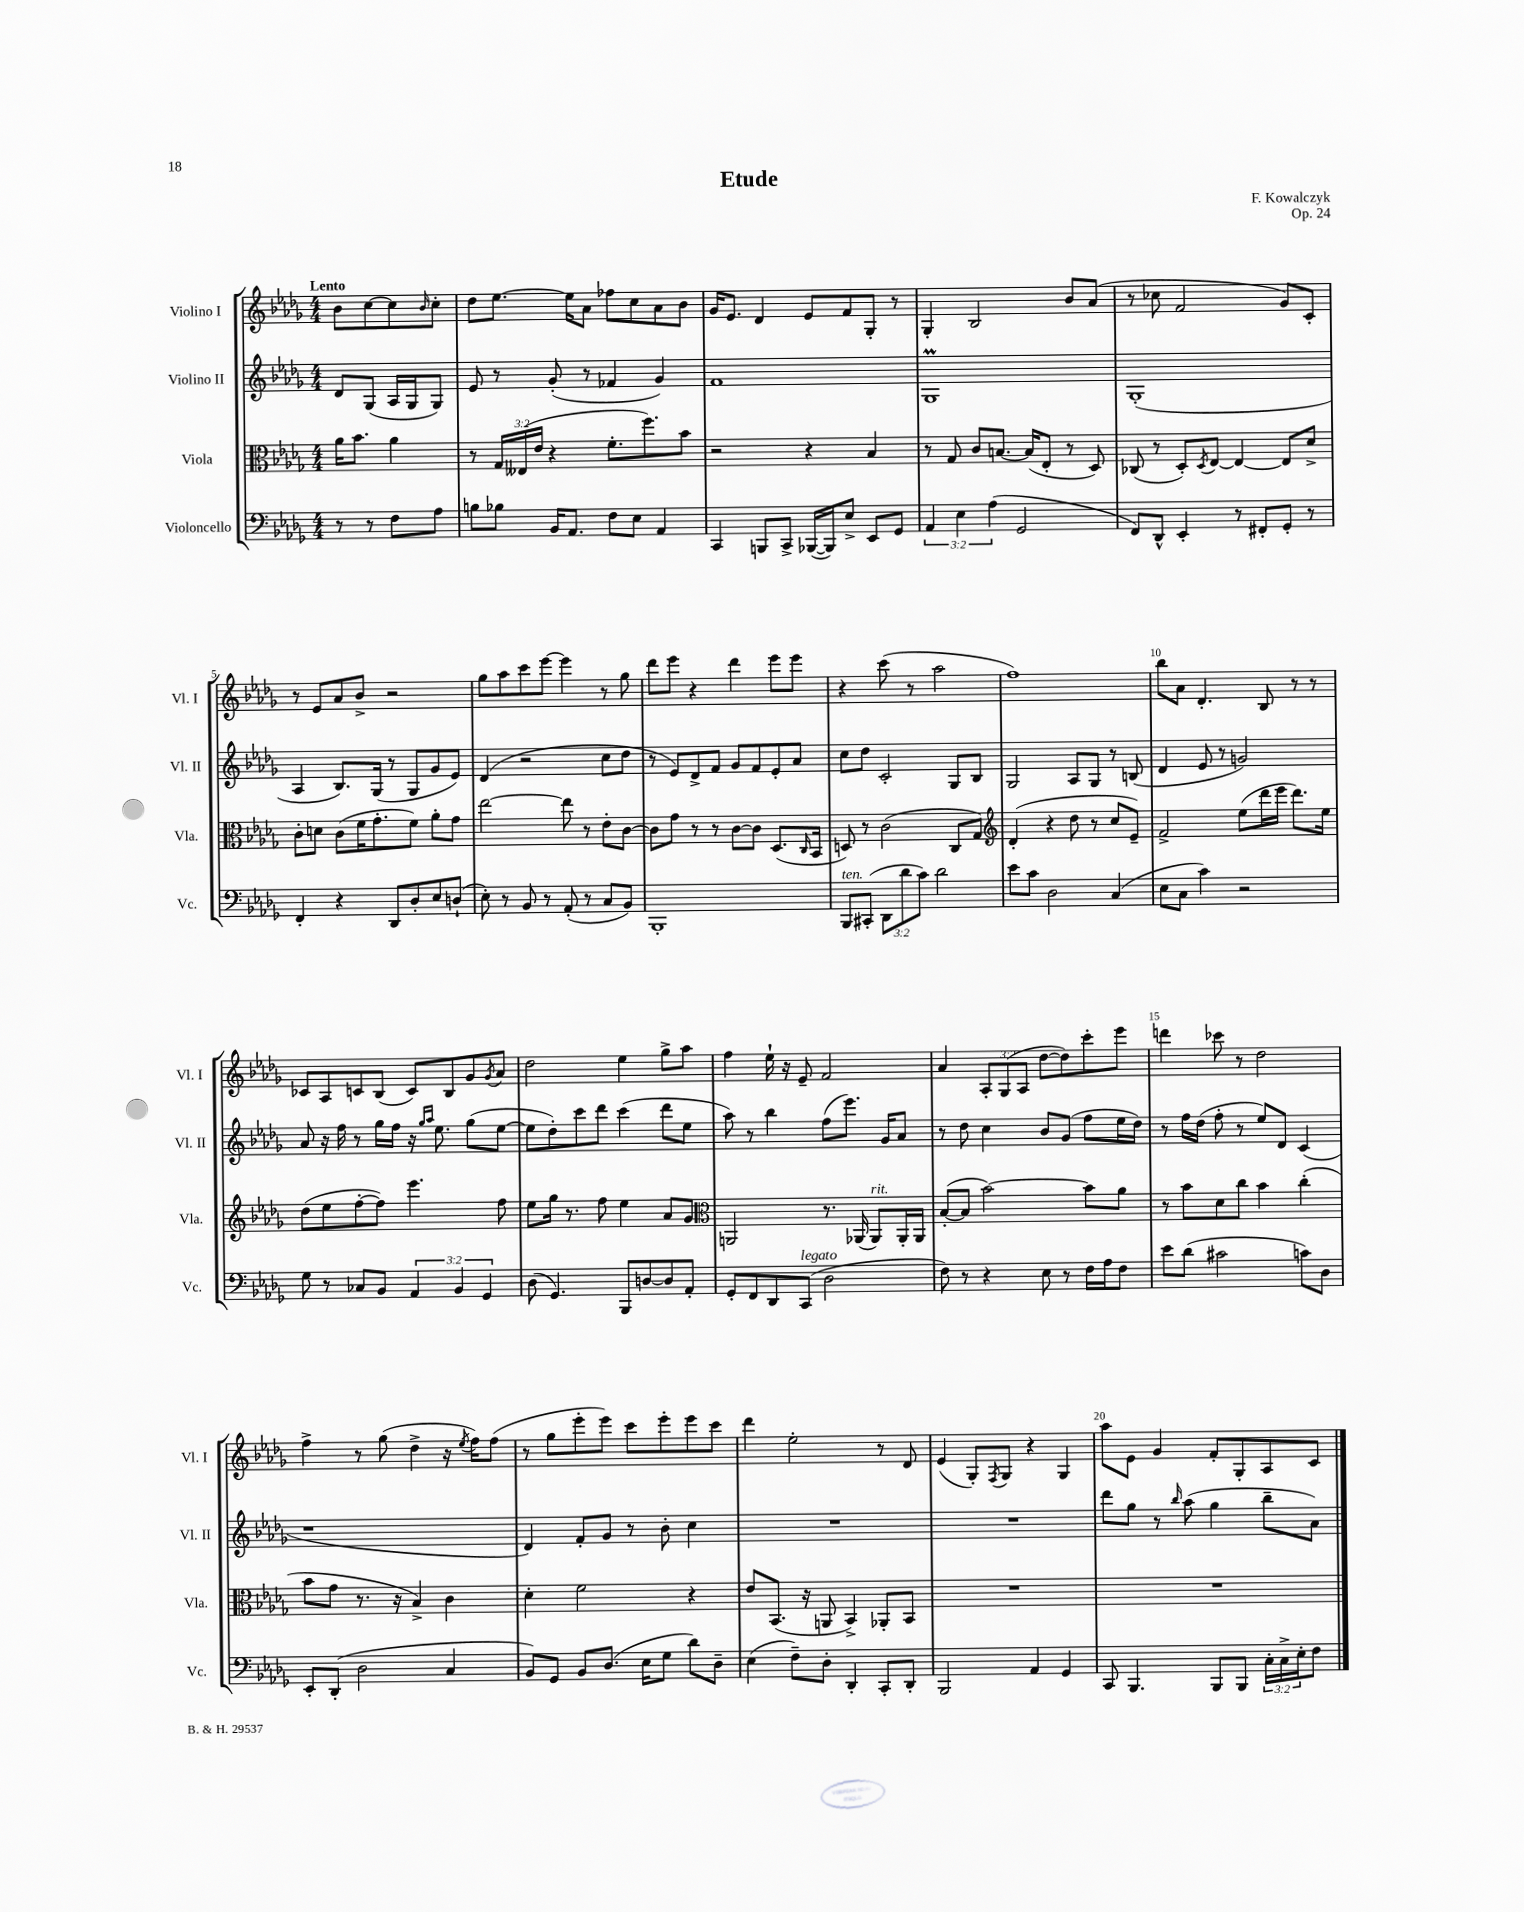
\header { title = "Etude" composer = "F. Kowalczyk" opus = "Op. 24" }
<<
\new StaffGroup <<
\new Staff = "s0" \with { instrumentName = "Violino I" shortInstrumentName = "Vl. I" } {
    \clef treble \key des \major \numericTimeSignature \time 4/4 \override Staff.TupletNumber.text = #tuplet-number::calc-fraction-text \partial 2 \tempo "Lento"
    bes'8 c''8~ c''8 \grace { bes'16 } c''8-. |
    des''8 ees''8.~ ees''16 aes'8 fes''8 c''8 aes'8 bes'8 |
    ges'16 ees'8. des'4 ees'8 f'8 ges8-. r8 |
    ges4-. bes2 bes'8 aes'8( |
    r8 ces''8 f'2 ges'8) c'8-. |
    r8 ees'8 aes'8 bes'8-> r2 |
    ges''8 aes''8 c'''8 ees'''8~ ees'''4 r8 ges''8 |
    des'''8 ees'''8 r4 des'''4 ees'''8 ees'''8 |
    r4 c'''8( r8 aes''2 |
    f''1) |
    bes''8 aes'8 des'4.-. bes8 r8 r8 |
    ces'8 aes8 c'8 bes8( c'8) bes8 ges'8 \acciaccatura { ges'8 } aes'8 |
    des''2 ees''4 ges''8-> aes''8 |
    f''4 ees''16-! r16 ees'8-- f'2 |
    aes'4 \tuplet 3/2 { aes8-. ges8( aes8 } des''8~ des''8) c'''8-. ees'''8 |
    d'''4 ces'''8 r8 des''2 |
    f''4-> r8 ges''8( des''4-> r16 \acciaccatura { ees''8 } f''16) f''8( |
    r8 ges''8 ees'''8-. ees'''8) c'''8 ees'''8-. ees'''8 c'''8 |
    des'''4 ees''2-. r8 des'8 |
    ees'4( ges8-.) \acciaccatura { f8 } ges8 r4 ges4 |
    aes''8 ees'8 ges'4 f'8-. ges8-. aes8 c'8 \bar "|." |
}
\new Staff = "s1" \with { instrumentName = "Violino II" shortInstrumentName = "Vl. II" } {
    \clef treble \key des \major \numericTimeSignature \time 4/4 \partial 2
    des'8 ges8( aes16 ges16 ges8) |
    ees'8 r8 ges'8-.( r8 fes'4 ges'4) |
    f'1 |
    ges1\prall |
    ges1-.( |
    aes4 bes8.) ges16( r8 ges8 ges'8 ees'8) |
    des'4( r2 c''8 des''8 |
    r8 ees'8) des'8-> f'8 ges'8 f'8 ees'8-. aes'8 |
    c''8 des''8 c'2-. ges8 bes8 |
    ges2 aes8 ges8 r8 b8( |
    des'4 ees'8 r8 g'2) |
    aes'8 r16 f''16 r8 ges''16 f''16 r16 \grace { ges''16 aes''16 } ees''8. ges''8( ees''8~ |
    ees''8 des''8-.) c'''8 des'''8 c'''4( des'''8 ees''8 |
    aes''8) r8 bes''4 f''8( ees'''8.) ges'16 aes'8 |
    r8 des''8 c''4 bes'8 ges'8( f''8 ees''16 des''16) |
    r8 f''16 des''16( f''8-. r8 ees''8) des'8 c'4( |
    r1 |
    des'4) f'8-. ges'8 r8 bes'8-. c''4 |
    R1 |
    R1 |
    des'''8 ges''8 r8 \grace { bes''16 } aes''8( ges''4 bes''8-- aes'8) \bar "|." |
}
\new Staff = "s2" \with { instrumentName = "Viola" shortInstrumentName = "Vla." } {
    \clef alto \key des \major \numericTimeSignature \time 4/4 \override Staff.TupletNumber.text = #tuplet-number::calc-fraction-text \partial 2
    aes'16 bes'8. aes'4 |
    r8 \tuplet 3/2 { ges16 eeses16( ees'16 } r4 f'8.-. f''8.) bes'8 |
    r2 r4 bes4 |
    r8 ges8 c'8 b8.~ b16( ees8-. r8 des8) |
    ces8( r8 des8-.) \acciaccatura { des8 } ees8~ ees4~ ees8 des'8-> |
    c'8-. d'8 c'8( f'16 ges'8.-. f'8) aes'8-. ges'8 |
    ees''2~ ees''8 r8 ees'8-. c'8~ |
    c'8 ges'8 r8 r8 c'8~ c'8 des8.( \grace { c16 } bes,16 |
    d8) r8 c'2( c8 ges8) |
    \clef treble des'4-.( r4 des''8 r8 c''8 ees'8--) |
    f'2-> ees''8( des'''16 ees'''16 des'''8.) ees''16 |
    des''8( ees''8 f''8~-. f''8) ees'''4. f''8 |
    ees''8 ges''16 r8. f''8 ees''4 aes'8 ges'8 |
    \clef alto a,2 r8. aes,16( aes,8^\markup { \italic "rit." }) aes,16-. aes,16 |
    bes8~-.( bes8 bes'2~) bes'8 aes'8 |
    r8 bes'8 des'8 c''8 bes'4 c''4-.( |
    bes'8 ges'8 r8. r16 bes4->) c'4 |
    des'4-. f'2 r4 |
    ees'8 bes,8.( r16 a,8 bes,4->) aes,8-. bes,8 |
    R1 |
    R1 \bar "|." |
}
\new Staff = "s3" \with { instrumentName = "Violoncello" shortInstrumentName = "Vc." } {
    \clef bass \key des \major \numericTimeSignature \time 4/4 \override Staff.TupletNumber.text = #tuplet-number::calc-fraction-text \partial 2
    r8 r8 f8 aes8 |
    b8 bes8 bes,16 aes,8. f8 ees8 aes,4 |
    c,4 b,,8 c,8-> bes,,16~( bes,,16) ees8-> ees,8 ges,8 |
    \tuplet 3/2 { aes,4 ees4 aes4( } ges,2 |
    f,8) des,8-^ ees,4-. r8 fis,8-. ges,8-. r8 |
    f,4-. r4 des,8 des8-. ees8 d8-!( |
    ees8-.) r8 bes,8 r8 aes,8-.( r8 c8 bes,8) |
    bes,,1-. |
    bes,,8^\markup { \italic "ten." } cis,8-.( \tuplet 3/2 { des,8 des'8 c'8) } des'2 |
    ees'8 c'8 des2 c4( |
    ees8 c8 c'4) r2 |
    ges8 r8 ces8 bes,8 \tuplet 3/2 { aes,4 bes,4 ges,4 } |
    des8( ges,4.) bes,,8 d8~ d8 aes,8-. |
    ges,8-. f,8 des,8 c,8^\markup { \italic "legato" }( des2 |
    f8) r8 r4 ees8 r8 f16 aes16 f8 |
    ees'8 des'8( cis'2 c'8) des8 |
    ees,8-. des,8-.( des2 c4 |
    bes,8) ges,8 bes,8 des8.( ees16 ges8 des'8) des8-- |
    ees4( f8--) des8-. des,4-. c,8-. des,8-. |
    bes,,2 aes,4 ges,4 |
    c,8 bes,,4. bes,,8 bes,,8 \tuplet 3/2 { c16-. c16-> ees16-. } f8 \bar "|." |
}
>>
>>
\layout { \context { \Score \override BarNumber.break-visibility = ##(#f #t #t) barNumberVisibility = #(every-nth-bar-number-visible 5) } }
